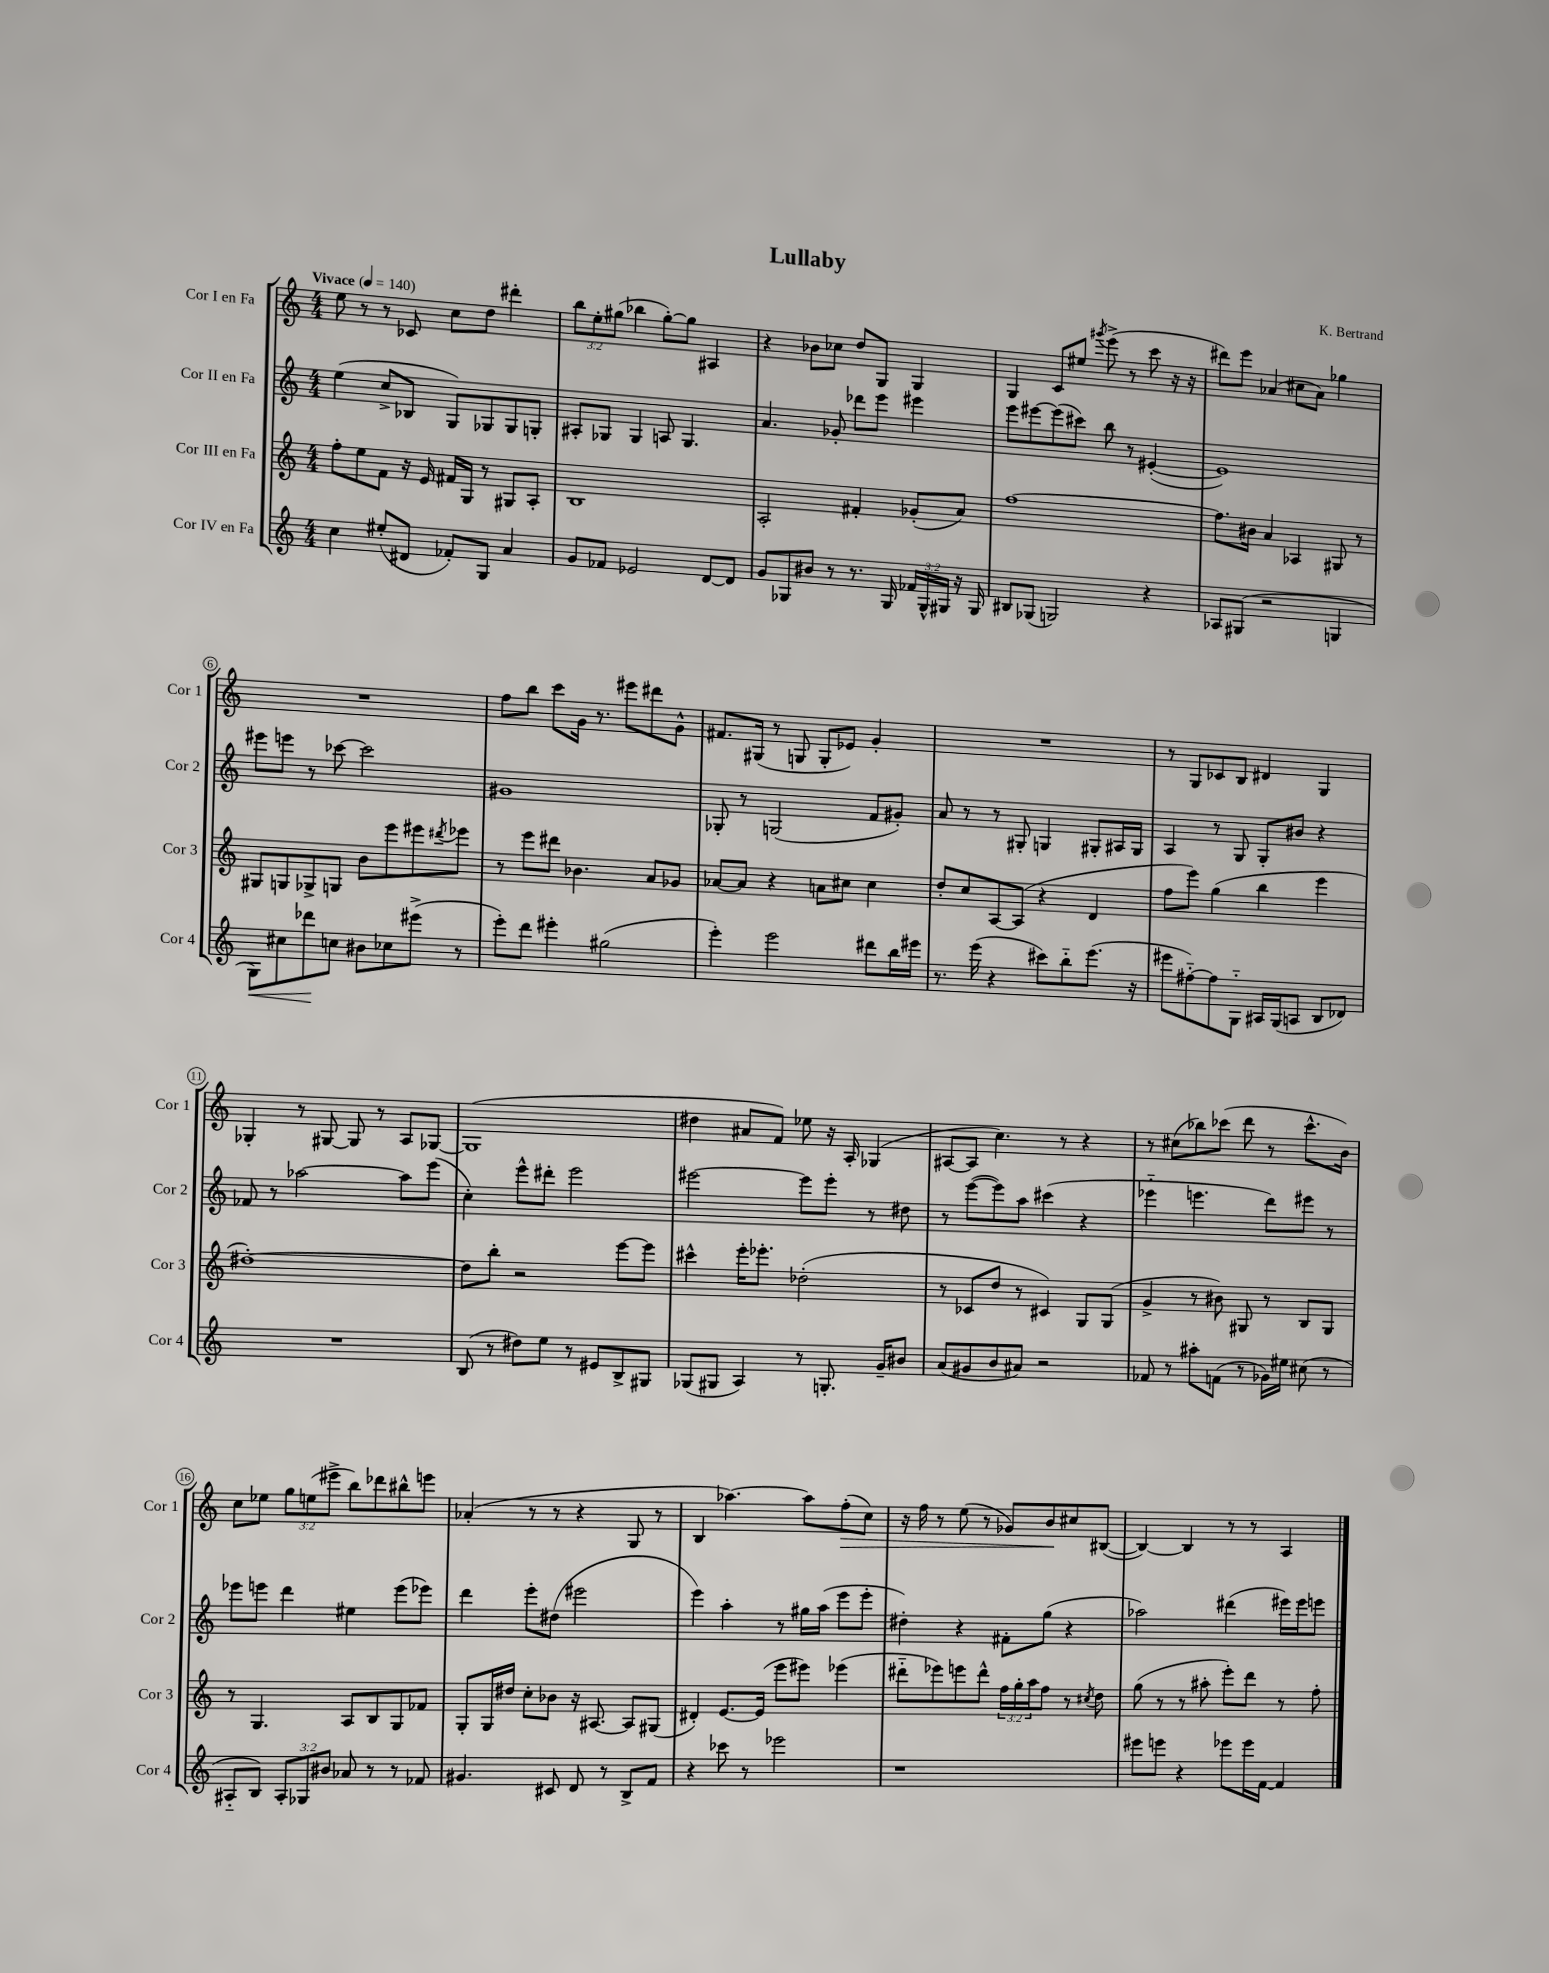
\header { title = "Lullaby" composer = "K. Bertrand" }
<<
\new StaffGroup <<
\new Staff = "s0" \with { instrumentName = "Cor I en Fa" shortInstrumentName = "Cor 1" } {
    \clef treble \key c \major \numericTimeSignature \time 4/4 \override Staff.TupletNumber.text = #tuplet-number::calc-fraction-text \tempo "Vivace" 4 = 140
    e''8 r8 r8 ces'8 c''8 d''8 dis'''4-. |
    \tuplet 3/2 { b''8 e''8-. gis''8( } bes''4 gis''8~-.) gis''8 ais4 |
    r4 bes'8 ces''8 d''8 g8 g4 |
    g4 c'8 eis''8 \acciaccatura { gis'''8 } e'''8->( r8 c'''8 r16 r16 |
    dis'''8) e'''8 aes'4( cis''8 aes'8) ges''4 |
    R1 |
    f''8 b''8 c'''8 g'16 r8. eis'''8 dis'''8 g'8-^ |
    fis'8. gis16( r8 g8 g8-. ees'8) g'4-. |
    R1 |
    r8 g8 ces'8 b8 dis'4 g4 |
    ges4-. r8 gis8~ gis8 r8 a8 ges8~ |
    ges1( |
    dis''4 ais'8 f'8) ees''8 r16 a16-. ges4( |
    ais8~ ais8 c''4.) r8 r4 |
    r8 cis''8( bes''8) ces'''8( d'''8 r8 ces'''8.-^ b'16) |
    c''8 ees''8 \tuplet 3/2 { g''8 e''8( eis'''8-> } b''8) des'''8 bis''8-^ e'''8 |
    aes'4-.( r8 r8 r4 g8 r8 |
    b4 aes''4.~) aes''8 f''8-.\>( c''8) |
    r16 f''16 r8 e''8( r8 ges'8) b'8\! cis''8 bis8~( |
    bis4~) bis4 r8 r8 a4 \bar "|." |
}
\new Staff = "s1" \with { instrumentName = "Cor II en Fa" shortInstrumentName = "Cor 2" } {
    \clef treble \key c \major \numericTimeSignature \time 4/4
    e''4( c''8-> bes8 g8) ges8 ges8 g8-. |
    ais8-. ges8 ges4 a8 ges4. |
    a'4. ges'8-. des'''8 e'''8 eis'''4 |
    e'''8 eis'''8~ eis'''8( cis'''8) b''8 r8 eis'4~-.( |
    eis'1) |
    eis'''8 e'''8 r8 ces'''8~ ces'''2 |
    gis'1 |
    ges8-. r8 g2( f'8 gis'8-.) |
    a'8 r8 r8 gis8-. g4 gis8-. ais16 gis16 |
    a4 r8 g8 g8-. bis'8 r4 |
    fes'8 r8 aes''2~ aes''8 e'''8( |
    c''4-.) e'''8-^ dis'''8-. e'''2 |
    eis'''2~ eis'''8 eis'''8-. r8 dis''8 |
    r8 e'''8~( e'''8) a''8 cis'''4( r4 |
    ees'''4-_ e'''4. d'''8) eis'''8 r8 |
    ees'''8 e'''8 d'''4 eis''4 e'''8( ees'''8) |
    d'''4 e'''8-. dis''8( eis'''2 |
    e'''4) a''4-. r8 gis''16 a''16( e'''8 e'''8-. |
    dis''4-.) r4 fis'8-. g''8( r4 |
    aes''2) dis'''4( eis'''16) eis'''16 e'''8 \bar "|." |
}
\new Staff = "s2" \with { instrumentName = "Cor III en Fa" shortInstrumentName = "Cor 3" } {
    \clef treble \key c \major \numericTimeSignature \time 4/4 \override Staff.TupletNumber.text = #tuplet-number::calc-fraction-text
    f''8-. e''8 f'8 r16 e'16 fis'16 g16 r8 gis8 a8-. |
    b1 |
    a2-. fis'4-. ges'8-.( a'8) |
    f''1~ |
    f''8. bis'16 a'4 aes4 gis8 r8 |
    gis8 g8 ges8-> g8 b'8 e'''8 eis'''8 \acciaccatura { dis'''8 } ees'''8 |
    r8 e'''8 dis'''8 bes'4. a'8 ges'8 |
    aes'8~ aes'8 r4 a'8 cis''8 cis''4 |
    d''8-. c''8 a8~ a8( r4 d'4 |
    f''8 e'''8) g''4( b''4 e'''4 |
    dis''1~-.) |
    dis''8 b''8-. r2 e'''8~ e'''8 |
    cis'''4-^ e'''16-. ees'''8.-. des''2-.( |
    r8 ces'8 d''8 r8 cis'4) g8 g8( |
    g'4-> r8 bis'8) gis8 r8 b8 gis8 |
    r8 g4. a8 b8 g8 fes'8 |
    g8-. g16 dis''16 c''8-. bes'8 r16 ais8.~ ais8 gis8( |
    dis'4-.) e'8.~ e'16( e'''8 eis'''8) ees'''4( |
    dis'''8-_ ees'''8) e'''8 dis'''8-^ \tuplet 3/2 { f''16 g''16-. a''16 } f''8 r8 \acciaccatura { cis''8 } d''8 |
    g''8( r8 r8 ais''8-. e'''8-.) d'''8 r8 f''8-. \bar "|." |
}
\new Staff = "s3" \with { instrumentName = "Cor IV en Fa" shortInstrumentName = "Cor 4" } {
    \clef treble \key c \major \numericTimeSignature \time 4/4 \override Staff.TupletNumber.text = #tuplet-number::calc-fraction-text
    c''4 eis''8-.( dis'8 fes'8-.) g8 a'4 |
    g'8 fes'8 ees'2 d'8~ d'8 |
    g'8 ges8 bis'8 r8 r8. ges16 \tuplet 3/2 { fes'16 ges16-^ gis16 } r16 gis16 |
    bis8 ges8( g2) r4 |
    aes8 gis8( r2 g4 |
    g8\<) cis''8 des'''8\! c''8 bis'8 ces''8 eis'''8->( r8 |
    e'''8-.) d'''8 eis'''4-. gis''2( |
    e'''4-.) e'''2 dis'''8 b''16 eis'''16 |
    r8. e'''16( r4 cis'''8) b''8-_ e'''8.( r16 |
    eis'''8 fis''8~-_) fis''8 g8-_ ais16 g16( a8 b8 des'8) |
    R1 |
    b8( r8 dis''8) e''8 r8 eis'8 b8-> gis8 |
    ges8( gis8 a4) r8 g8.-. g'16-- bis'8 |
    a'8( gis'8 b'8 ais'8) r2 |
    fes'8 r8 ais''8-. f'8( r8 ges'16) eis''16 cis''8( r8 |
    ais8-_ b8) \tuplet 3/2 { ais8-. ges8 bis'8 } aes'8 r8 r8 fes'8 |
    gis'4. cis'8 d'8 r8 b8-> f'8 |
    r4 ces'''8 r8 ees'''2 |
    r1 |
    eis'''8 e'''8 r4 ees'''8 ees'''16 f'16~ f'4 \bar "|." |
}
>>
>>
\layout { \context { \Score \override BarNumber.stencil = #(make-stencil-circler 0.1 0.3 ly:text-interface::print) } }
